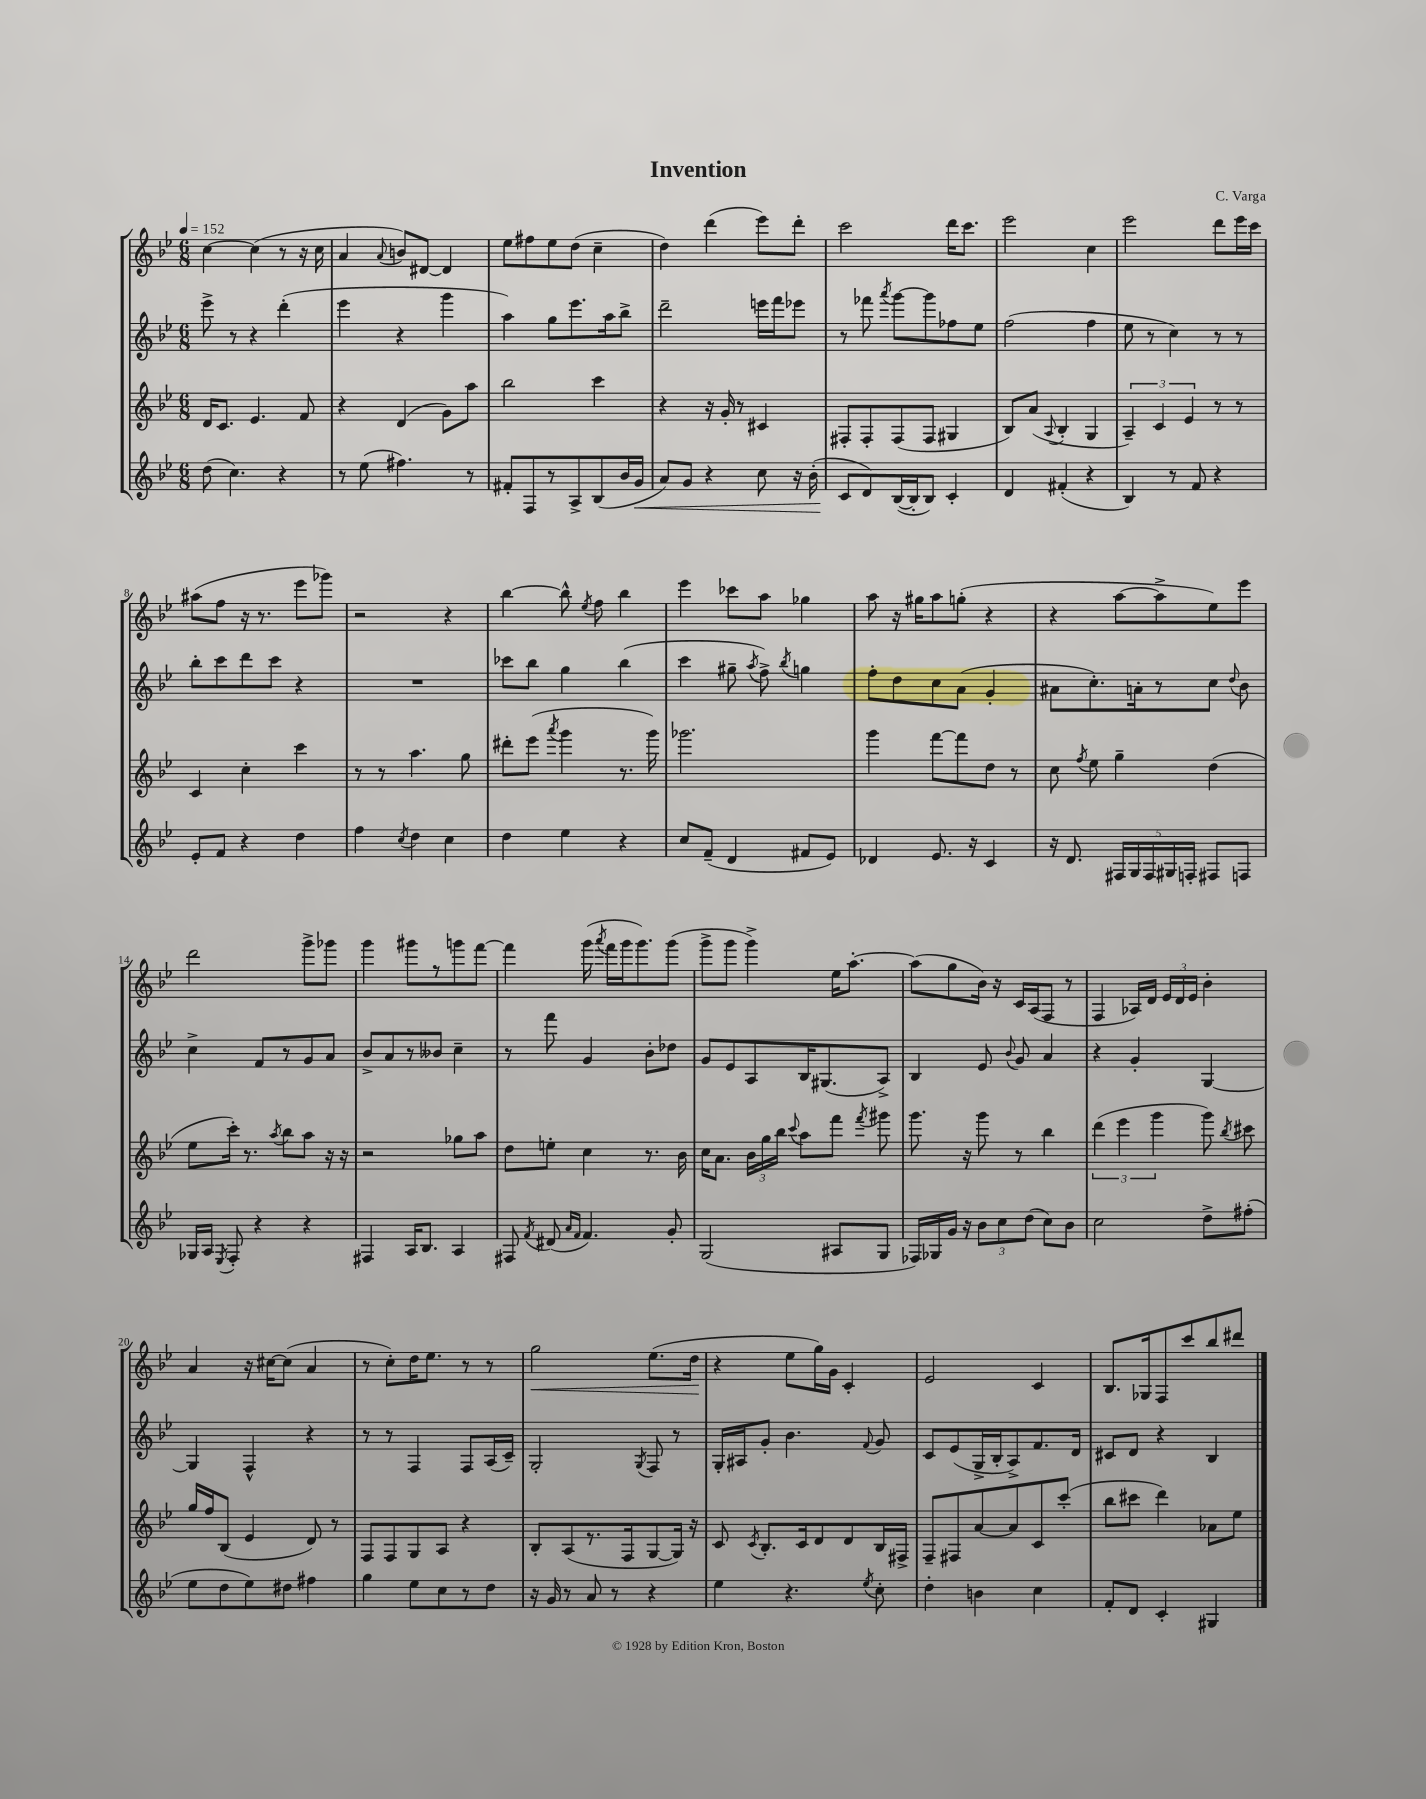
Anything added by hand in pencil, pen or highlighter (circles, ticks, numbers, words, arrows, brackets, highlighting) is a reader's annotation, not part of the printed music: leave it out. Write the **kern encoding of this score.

**kern	**kern	**kern	**kern
*staff4	*staff3	*staff2	*staff1
*clefG2	*clefG2	*clefG2	*clefG2
*k[b-e-]	*k[b-e-]	*k[b-e-]	*k[b-e-]
*M6/8	*M6/8	*M6/8	*M6/8
*MM152	*MM152	*MM152	*MM152
(8dd	16d	8eee-^	[4cc
.	8.c	.	.
4.cc)	.	8r	.
.	4.e-	4r	(4cc]
4r	.	(4ddd'	8r
.	8f	.	16r
.	.	.	16cc
=	=	=	=
8r	4r	4eee-	4a
(8ee-	.	.	.
.	.	.	8qqa
4.ff#)	(4d	4r	8b)
.	.	.	[8d#
.	8g)	4ggg	4d#]
8r	8aa	.	.
=	=	=	=
8f#'	2bb-	4aa)	8ee-
8F	.	.	8ff#
8r	.	8gg	8ee-
8A^	.	8.eee-	(8dd
(8B-	4ccc	.	4cc~
.	.	16aa	.
16b-	.	8bb-^	.
16g	.	.	.
=	=	=	=
8a)	4r	2ddd~	4dd)
8g	.	.	.
4r	16r	.	(4ddd
.	16g'	.	.
.	8r	.	.
8cc	4c#	16eee	8eee-)
.	.	16fff	.
16r	.	8eee-	8ddd'
(16b-'	.	.	.
=	=	=	=
8c	8F#'	8r	2ccc
8d)	8F#'	8fff-	.
.	.	8qaaa	.
([16B-	(8F#	[8ggg	.
16B-']	.	.	.
8B-)	8F#	8ggg]	.
4c'	4G#	8ff-	16ddd
.	.	.	8.ccc
.	.	8ee-	.
=	=	=	=
4d	8B-)	(2ff	2eee-
.	(8a	.	.
.	8qqA	.	.
(4f#'	4B-'	.	.
4r	4G	4ff	4cc
=	=	=	=
4B-)	6A~)	8ee-	2eee-
.	.	8r	.
.	6c	.	.
8r	.	4cc)	.
.	6e-	.	.
8f	.	.	.
4r	8r	8r	8ddd
.	8r	8r	16eee-
.	.	.	16ccc
=	=	=	=
8e-'	4c	8bb-'	(8aa#
8f	.	8ccc	8ff
4r	4cc'	8ddd	16r
.	.	.	8.r
.	.	8ccc	.
4dd	4ccc	4r	8eee-
.	.	.	8ggg-)
=	=	=	=
4ff	8r	2.r	2r
.	8r	.	.
8qcc	.	.	.
4dd	4.aa	.	.
4cc	.	.	4r
.	8gg	.	.
=	=	=	=
4dd	8ddd#'	8ccc-	[4bb-
.	(8eee-	8bb-	.
.	8qaaa	.	.
4ee-	4ggg	4gg	8bb-^^]
.	.	.	8qee-
.	.	.	8ff
4r	8.r	(4bb-	4bb-
.	16ggg)	.	.
=	=	=	=
8cc	2.ggg-	4ccc	4eee-
(8f~	.	.	.
4d	.	8gg#~	8ccc-
.	.	8qaa	.
.	.	8ff^)	8aa
.	.	8qbb-	.
8f#	.	4gg	4gg-
8e-)	.	.	.
=	=	=	=
4d-	4ggg	8ff'	8aa
.	.	8dd	16r
.	.	.	16gg#
8.e-	[8fff	8cc	8aa
.	8fff]	(8a	(8gg'
16r	.	.	.
4c	8dd	4g'	4r
.	8r	.	.
=	=	=	=
16r	8cc	8a#	4r
8.d	.	.	.
.	8qff	.	.
.	8ee-	8.cc')	.
20F#	4gg~	.	[8aa
20G	.	.	.
.	.	16a'	.
20F#	.	.	.
.	.	8r	8aa^]
20G#	.	.	.
20F'	.	.	.
8F#	(4dd	8cc	8ee-)
.	.	8qqdd	.
8F	.	8b-	8eee-
=	=	=	=
16G-	8ee-	4cc^	2ddd
16A	.	.	.
8qE-	.	.	.
8F'	16ccc')	.	.
.	8.r	.	.
4r	.	8f	.
.	8qaa	.	.
.	8bb-	8r	.
4r	8aa	8g	8ggg^
.	16r	8a	8ggg-
.	16r	.	.
=	=	=	=
4F#	2r	8b-^	4ggg
.	.	8a	.
16A	.	8r	8ggg#
8.B-	.	.	.
.	.	8b--	8r
4A	8gg-	4cc~	8ggg
.	8aa	.	[8fff
=	=	=	=
8F#	8dd	8r	4fff]
8qf	.	.	.
(8d#	8ee'	8fff	.
16qqa	.	.	.
16qqf	.	.	.
4.f)	4cc	4g	(16ggg
.	.	.	8qaaa
.	.	.	16fff
.	.	.	16ggg
.	.	.	8.ggg)
.	8.r	8b-'	.
8g'	.	8dd-	(8ggg
.	16b-	.	.
=	=	=	=
(2G	16cc	8g	8ggg^
.	8.a	.	.
.	.	8e-	8ggg
.	24b-	8A	4ggg^)
.	24gg	.	.
.	24bb-	.	.
.	8qqccc	.	.
.	8aa	16B-	.
.	.	(8.G#	.
8A#	8fff	.	16ee-
.	.	.	[8.aa'
.	8qfff	.	.
8G	8ggg#	8A^)	.
=	=	=	=
16F-)	8.ggg	4B-	(8aa]
16G-	.	.	.
16g	.	.	8gg
16r	16r	.	.
12b-	8ggg	8e-	16b-)
.	.	.	16r
12cc	.	.	.
.	.	8qqb-	.
.	8r	8g	16c
(12dd	.	.	.
.	.	.	(16A
8cc)	4bb-	4a	8F
8b-	.	.	8r
=	=	=	=
2cc	(6ddd	4r	4F
.	6eee-	.	.
.	.	4g'	16A-)
.	.	.	16d
.	6ggg	.	.
.	.	.	24e-
.	.	.	24d
.	.	.	24e-
8dd^	8ggg)	[4G	4b-'
.	8qbb-	.	.
(8ff#'	8ccc#	.	.
=	=	=	=
8ee-	16gg	4G]	4a
.	16ff	.	.
8dd	(8B-	.	.
8ee-)	4e-	4F^^	16r
.	.	.	[16cc#
8dd#	.	.	(8cc#]
4ff#	8d)	4r	4a
.	8r	.	.
=	=	=	=
4gg	8F	8r	8r
.	8F	8r	8cc')
8ee-	8G	4F	16dd
.	.	.	8.ee-
8cc	8A	.	.
8r	4r	8F	8r
8dd	.	(16A	8r
.	.	16c~)	.
=	=	=	=
16r	8B-'	2G'	2gg
16g	.	.	.
8r	(8A	.	.
8a	8.r	.	.
8r	.	.	.
.	16F	.	.
.	.	8qG	.
4r	[8G	8F	(8.ee-
.	16G])	8r	.
.	16r	.	16dd
=	=	=	=
4ee-	8c	16G'	4r
.	.	16A#	.
.	8qc	.	.
.	8.B-'	8g'	.
4.r	.	4.b-	8ee-
.	16c	.	.
.	8d	.	16gg)
.	.	.	16g
.	8d	.	4c'
8qee-	.	8qqf	.
8cc'	16B-	8g	.
.	16F#^	.	.
=	=	=	=
4dd'	8F~	8c	2e-
.	8F#	(8e-	.
4b	[8a	16G^	.
.	.	16B-'	.
.	8a]	8A^)	.
4cc	8c	8.f	4c
.	(8ccc'	.	.
.	.	16d	.
=	=	=	=
8f'	8bb-	8c#	8.B-
8d	8ccc#	8d	.
.	.	.	16G-
4c'	4ddd)	4r	8F
.	.	.	8ccc
4G#	8a-	4B-	8bb-
.	8ee-	.	8ddd#
==	==	==	==
*-	*-	*-	*-
